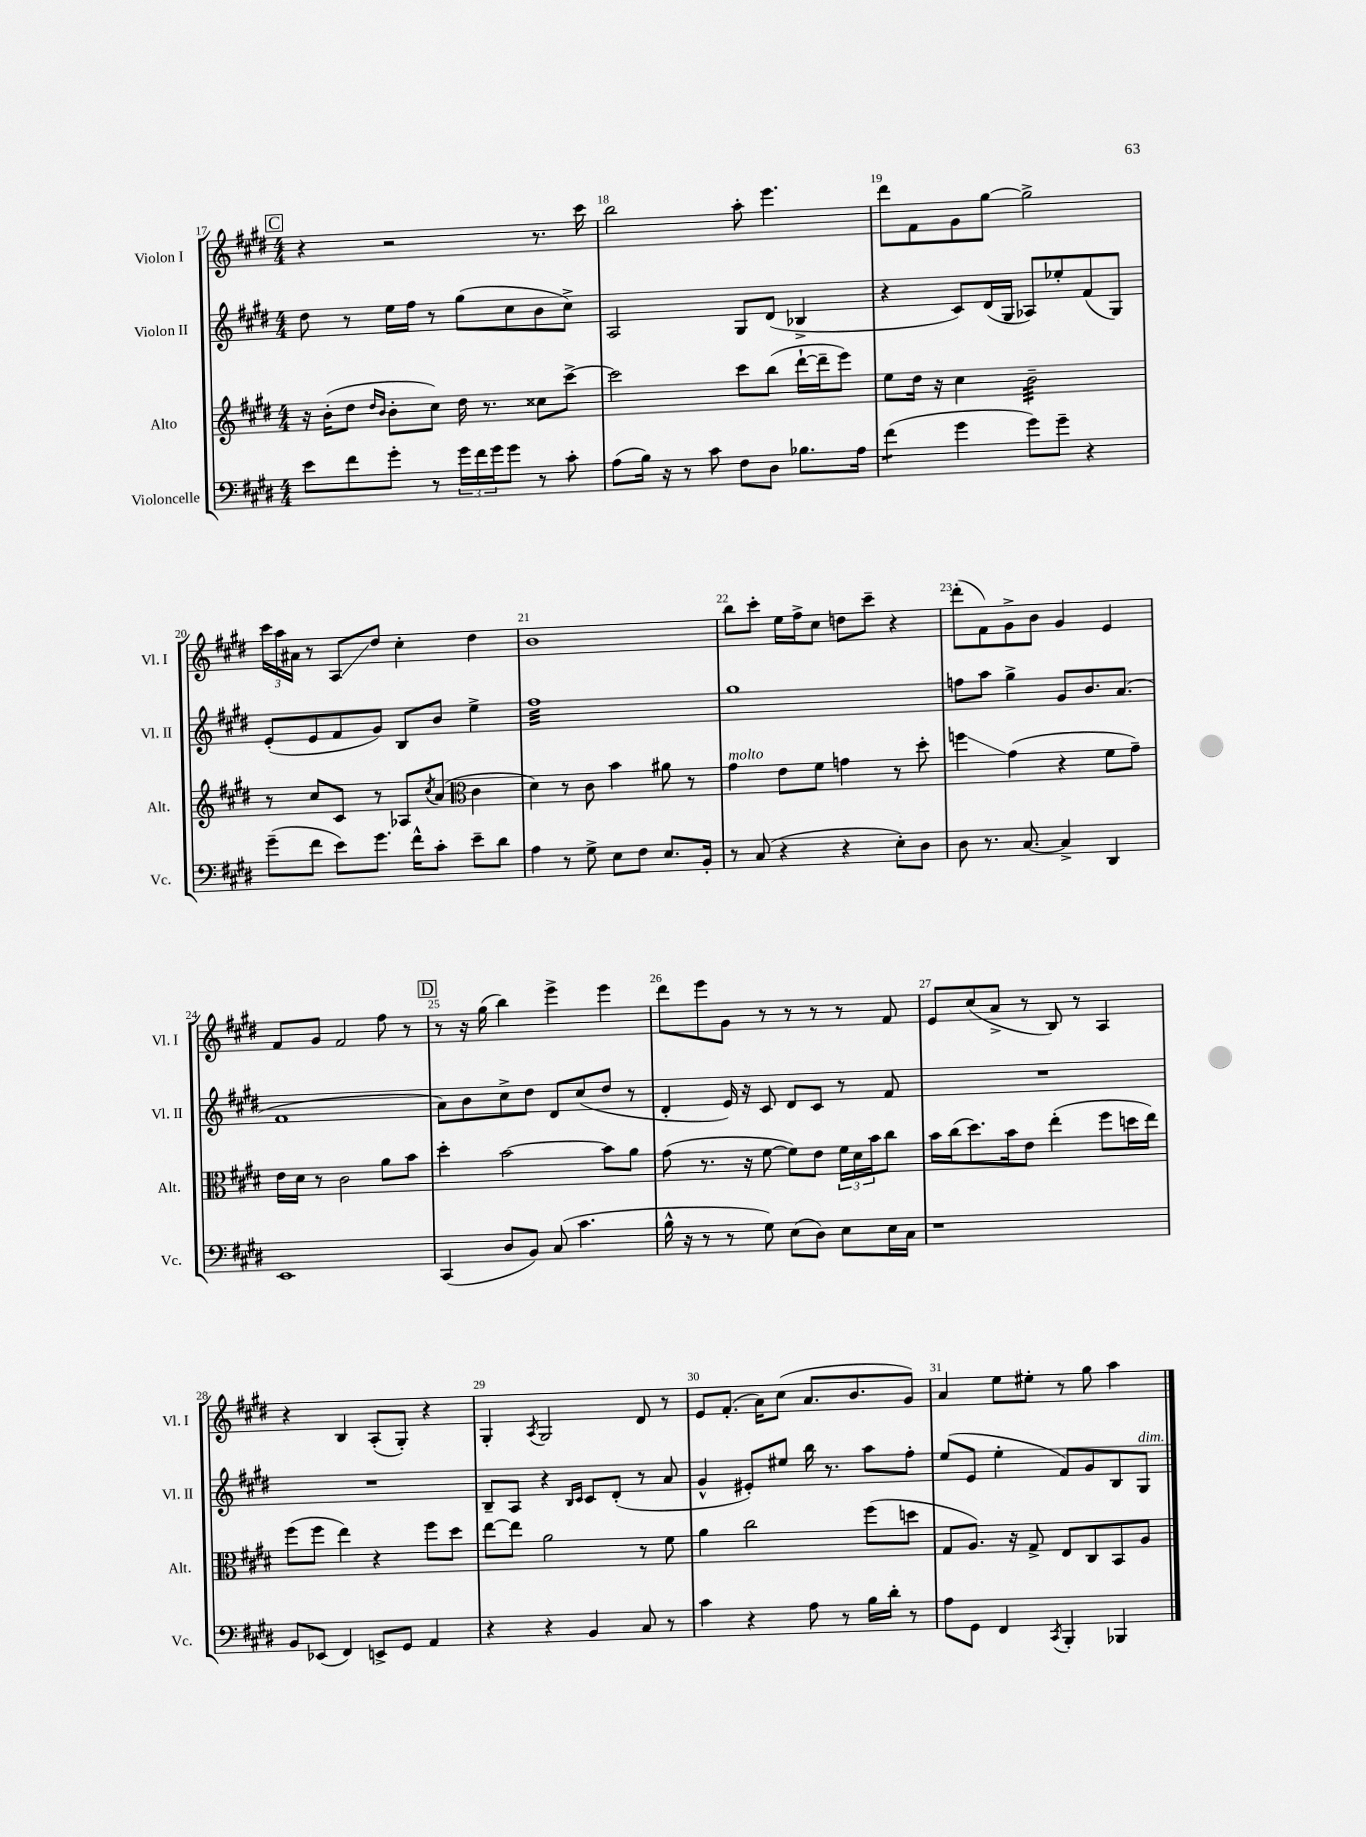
<<
\new StaffGroup <<
\new Staff = "s0" \with { instrumentName = "Violon I" shortInstrumentName = "Vl. I" } {
    \clef treble \key e \major \numericTimeSignature \time 4/4
    \mark \markup { \box "C" } r4 r2 r8. cis'''16 |
    b''2 a''8-. e'''4. |
    dis'''8 fis'8 gis'8 gis''8~ gis''2-> |
    \tuplet 3/2 { cis'''16 a''16 ais'16 } r8 a8\glissando dis''8 cis''4-. dis''4 |
    b'1 |
    b''8 cis'''8-. e''16 fis''16-> cis''8 d''8 cis'''8-- r4 |
    dis'''8-.( fis'8) gis'8-> b'8 gis'4 e'4 |
    fis'8 gis'8 fis'2 fis''8 r8 |
    \mark \markup { \box "D" } r8 r16 gis''16( b''4) e'''4-> e'''4 |
    dis'''8 e'''8 gis'8 r8 r8 r8 r8 fis'8 |
    e'8 cis''8( a'8-> r8 b8) r8 a4 |
    r4 b4 a8-.( gis8-.) r4 |
    gis4-. \acciaccatura { a8 } gis2 dis'8 r8 |
    e'8 fis'8.-.( a'16) cis''8( a'8. b'8. gis'8) |
    a'4 e''8 eis''8-. r8 gis''8 a''4 \bar "|." |
}
\new Staff = "s1" \with { instrumentName = "Violon II" shortInstrumentName = "Vl. II" } {
    \clef treble \key e \major \numericTimeSignature \time 4/4
    \mark \markup { \box "C" } dis''8 r8 e''16 fis''16 r8 gis''8( cis''8 b'8 cis''8->) |
    a2 gis8 dis'8( bes4-> |
    r4 cis'8) dis'16( gis16 aes8) ees''8-. fis'8( gis8) |
    e'8-.( e'8 fis'8 gis'8) b8 b'8 e''4-> |
    fis''1:32 |
    gis''1 |
    f''8 a''8 gis''4-> gis'8 b'8. a'8.( |
    fis'1 |
    \mark \markup { \box "D" } a'8) b'8 cis''8-> dis''8 dis'8 cis''8( dis''8 r8 |
    dis'4-. e'16) r16 cis'8 dis'8 cis'8 r8 fis'8 |
    R1 |
    R1 |
    b8-- a8 r4 \grace { b16 cis'16 } cis'8 dis'8-.( r8 a'8 |
    gis'4-^ eis'8-.) eis''8 b''16 r8. a''8 fis''8-. |
    e''8( e'8 e''4-. fis'8) gis'8 b8 gis8^\markup { \italic "dim." } \bar "|." |
}
\new Staff = "s2" \with { instrumentName = "Alto" shortInstrumentName = "Alt." } {
    \clef treble \key e \major \numericTimeSignature \time 4/4
    \mark \markup { \box "C" } r16 b'16-.( dis''8 \grace { dis''16 b'16 } b'8-. cis''8) dis''16 r8. cisis''8 cis'''8~-> |
    cis'''2 cis'''8 b''8( dis'''16~-! dis'''16-- e'''8) |
    e''8 dis''16 r16 cis''4 b'2:32-- |
    r8 cis''8 cis'8 r8 aes8 \acciaccatura { cis''8 } a'8( \clef alto cis'4 |
    dis'4) r8 cis'8 b'4 ais'8 r8 |
    gis'4^\markup { \italic "molto" } e'8 fis'8 g'4 r8 dis''8-. |
    f''4\glissando gis'4( r4 fis'8 gis'8--) |
    e'16 dis'16 r8 cis'2 a'8 b'8 |
    \mark \markup { \box "D" } dis''4-. b'2~ b'8 a'8 |
    gis'8( r8. r16 fis'8~ fis'8) e'8 \tuplet 3/2 { fis'16 dis'16 b'16 } cis''8 |
    b'16 cis''16( dis''8.) b'16 e'8 e''4-.( fis''8 d''16 e''16) |
    fis''8( fis''8 e''4) r4 fis''8 dis''8 |
    e''8~ e''8 a'2 r8 fis'8 |
    a'4 cis''2 fis''8( d''8 |
    gis8 a8.) r16 gis8-> e8 cis8 b,8 a8 \bar "|." |
}
\new Staff = "s3" \with { instrumentName = "Violoncelle" shortInstrumentName = "Vc." } {
    \clef bass \key e \major \numericTimeSignature \time 4/4
    \mark \markup { \box "C" } e'8 fis'8 gis'8-. r8 \tuplet 3/2 { gis'16 fis'16 gis'16 } gis'8 r8 cis'8-. |
    a8( b16) r16 r8 cis'8 fis8 dis8 bes8. a16 |
    fis'4:8( gis'4 gis'8) gis'8-- r4 |
    gis'8--( fis'8 e'8) gis'8. fis'16-^ cis'8-. e'8-- dis'8 |
    a4 r8 gis8-> e8 fis8 e8. b,16-. |
    r8 cis8( r4 r4 e8-.) dis8 |
    dis8 r8. cis8.~ cis4-> dis,4 |
    e,1 |
    \mark \markup { \box "D" } cis,4( dis8 b,8) cis8( cis'4. |
    b16-^ r16 r8 r8 gis8) e8( dis8) e8 e16 cis16 |
    r1 |
    b,8 ees,8( fis,4) e,8-> gis,8 a,4 |
    r4 r4 b,4 cis8 r8 |
    cis'4 r4 a8 r8 b16 dis'16-. r8 |
    a8 gis,8 fis,4 \acciaccatura { cis,8 } b,,4-. bes,,4 \bar "|." |
}
>>
>>
\layout { \context { \Score currentBarNumber = #17 \override BarNumber.break-visibility = ##(#f #t #t) barNumberVisibility = #all-bar-numbers-visible } }
